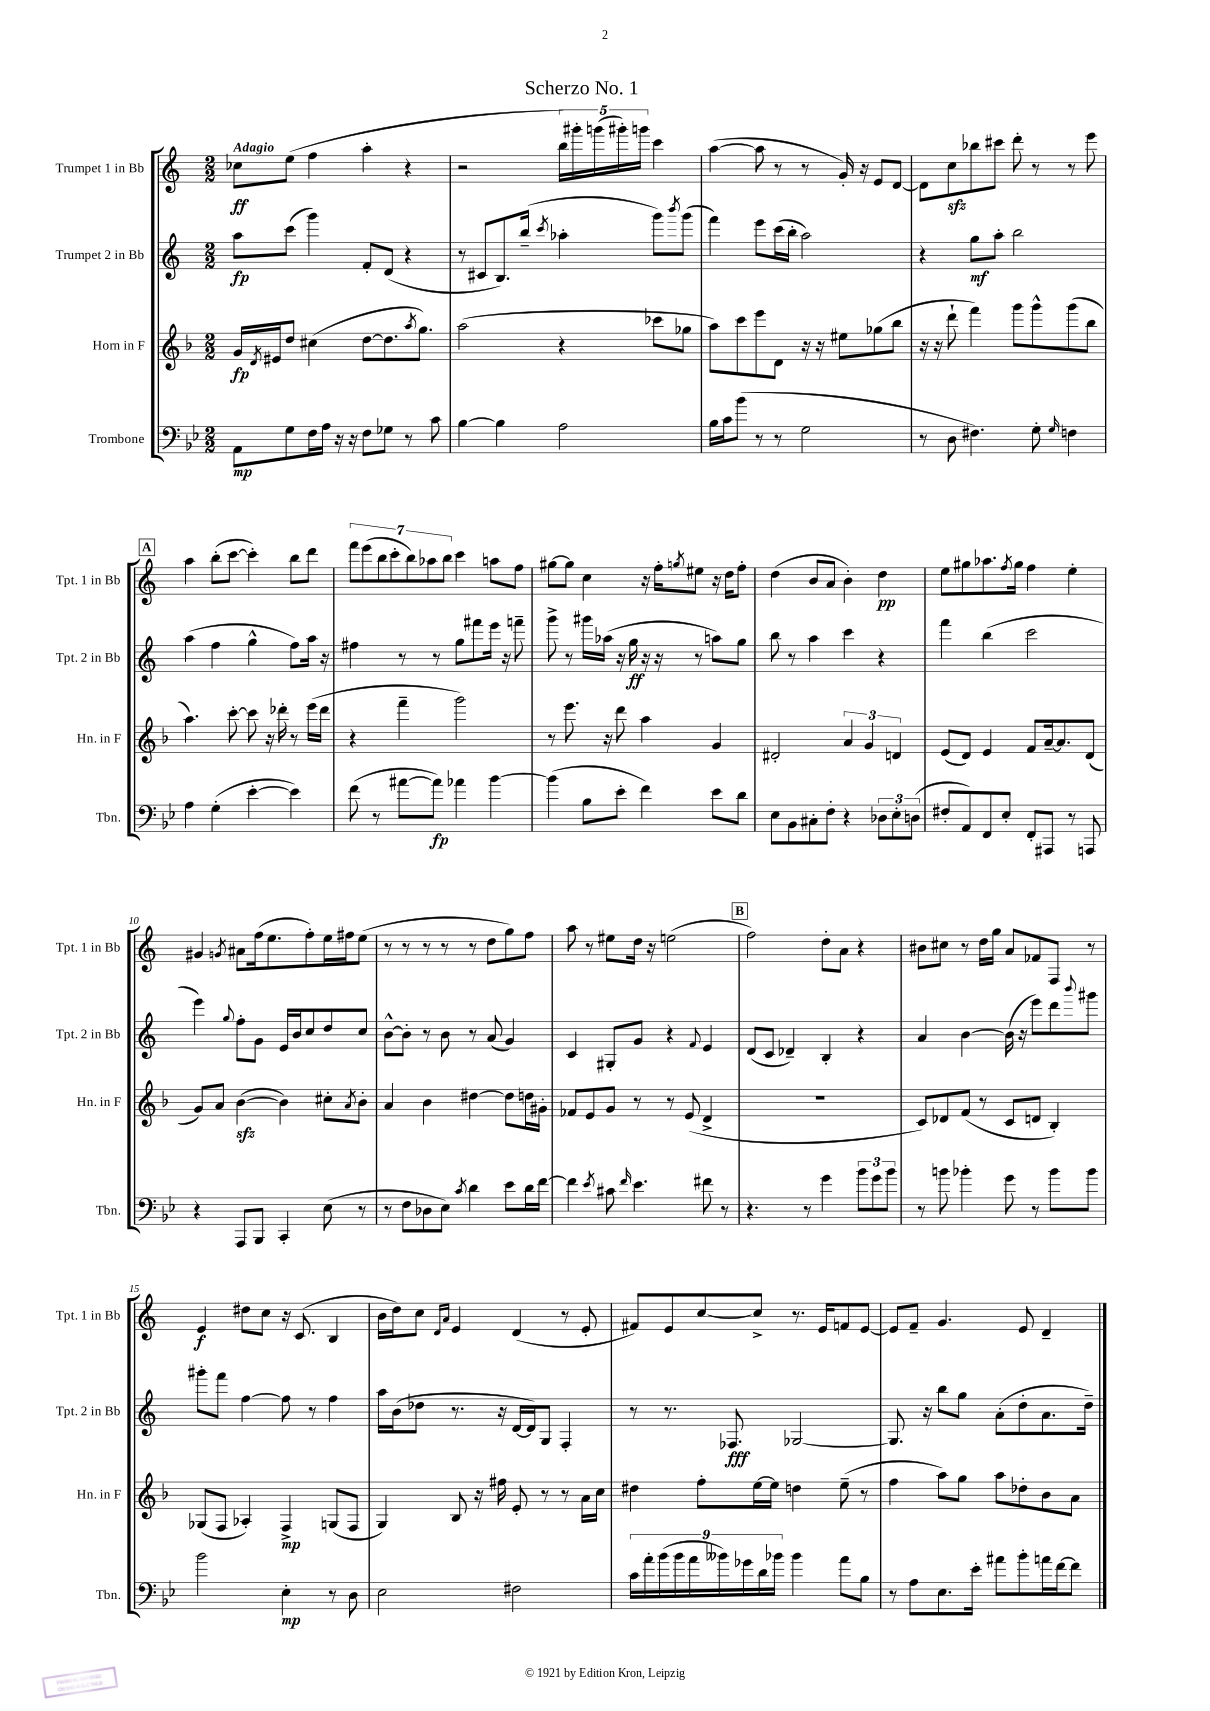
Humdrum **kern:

**kern	**kern	**kern	**kern
*staff4	*staff3	*staff2	*staff1
*clefF4	*clefG2	*clefG2	*clefG2
*k[b-e-]	*k[b-]	*k[]	*k[]
*M2/2	*M2/2	*M2/2	*M2/2
8AA	16g	8aa	8cc-
.	8qd	.	.
.	16e#	.	.
8G	8dd	(8ccc	(8ee
16F	(4cc#	4ggg)	4ff
16A	.	.	.
16r	.	.	.
16r	.	.	.
8F	[8dd	8f'	4aa'
8G-	8.dd]	(8d	.
8r	.	4r	4r
.	8qaa	.	.
.	8.gg)	.	.
8c	.	.	.
=	=	=	=
[4B-	(2aa	8r	2r
.	.	8c#	.
4B-]	.	8.B)	.
.	.	(16bb~	.
.	.	8qccc	.
2A	4r	4aa-'	20bb)
.	.	.	20ggg#'
.	.	.	(20ggg
.	.	.	20ggg#')
.	.	.	20ggg
.	8ccc-	8ggg)	4ccc
.	.	8qbbb	.
.	8gg-	(8ggg	.
=	=	=	=
16B-	8aa)	4fff)	([4aa
16c	.	.	.
(8b-	8ccc	.	.
8r	8eee	8eee	8aa]
8r	8d	(16ccc	8r
.	.	16bb'	.
2G	16r	2aa)	8r
.	16r	.	.
.	8ee#	.	16g')
.	.	.	16r
.	(8gg-	.	8e
.	8bb-	.	[8d
=	=	=	=
8r	16r	4r	8d]
.	16r	.	.
8D	8ddd`	.	8cc
4.F#)	4fff)	8gg	8bb-
.	.	8aa'	8ccc#
.	8ggg	2bb	8ddd'
8G'	8ggg^^	.	8r
16qqG	.	.	.
4F	(8ggg	.	8r
.	8bb-	.	8eee
=	=	=	=
4A	4.aa)	(4aa	4aa
(4G'	.	4ff	(8bb'
.	[8ccc'	.	[8ccc
[4e-'	8ccc]	4gg^^	4ccc'])
.	16r	.	.
.	16ddd-'	.	.
4e-])	8r	8ff)	8bb
.	(16eee	16aa	8ddd
.	16ddd-	16r	.
=	=	=	=
(8f	4r	4ff#	14fff
.	.	.	(14eee
8r	.	.	.
.	.	.	14bb
.	.	.	14ccc'
[8a#	4fff~	8r	.
.	.	.	14bb)
.	.	.	14aa-
8a#])	.	8r	.
.	.	.	14bb
4a-	2ggg)	8gg	4ccc
.	.	8fff#	.
[4b-	.	16eee	8aa
.	.	16r	.
.	.	8fff~	8ff
=	=	=	=
(4b-]	8r	8ggg^	[8gg#
.	8.eee	8r	8gg#]
8B-	.	16ggg#	4cc
.	16r	(16aa-	.
8e-'	8ddd	16r	.
.	.	16gg	.
4f)	4aa	16r	16r
.	.	16r	16ff'
.	.	.	8qgg
.	.	8r	8ee#
8e-	4g	8aa)	16r
.	.	.	16dd
8d	.	8gg	8ff'
=	=	=	=
8E-	2d#'	8bb	(4dd
8BB-	.	8r	.
8C#'	.	4aa	8b
8F'	.	.	8a
4r	6a	4ccc	4b')
.	6g	.	.
12D-	.	4r	4dd
12E-'	6d	.	.
(12D	.	.	.
=	=	=	=
8F#'	(8e	4fff	8ee
8AA)	8d)	.	8gg#
8FF	4e	(4bb	8.aa-
8E-'	.	.	.
.	.	.	8qff
.	.	.	16gg#
8FF'	8f	2ccc	4ff
8AAA#	[16a~	.	.
.	8.a]	.	.
8r	.	.	4ee'
8AAA	(8d	.	.
=	=	=	=
4r	8g)	4eee)	4g#
.	8a	.	.
.	.	8qqgg	8qg
8AAA	([4b-	8ff'	8a#
8BBB-	.	8g	(16ff
.	.	.	8.ee
4CC'	4b-])	16e	.
.	.	16b	.
.	.	8cc	8ff')
(8E-	8cc#'	8dd	16ee
.	.	.	16ff#
.	8qa	.	.
8r	8b-'	8cc	(8ee
=	=	=	=
8r	4a	[8b^^	8r
8F	.	8b']	8r
8D-	4b-	8r	8r
8E-)	.	8b	8r
8qc	.	.	.
4d	[4dd#	8r	8r
.	.	(8a	8dd
8e-	8dd#]	4g)	8gg)
16d	16dd	.	8ff
[16f	16g#'	.	.
=	=	=	=
4f]	8f-	4c	8aa
.	8e	.	8r
8qe-	.	.	.
8c#	8g	8G#'	8ee#
16qqf	.	.	.
4.e-	8r	8g	16dd
.	.	.	16r
.	8r	4r	(2ee
.	(8e	.	.
.	.	8qqf	.
8f#	4d^	4e	.
8r	.	.	.
=	=	=	=
4.r	1r	(8d	2ff)
.	.	8c	.
.	.	4d-~)	.
8r	.	.	.
4g	.	4B'	8dd'
.	.	.	8a
12b-	.	4r	4r
12g	.	.	.
12b-	.	.	.
=	=	=	=
8r	8c)	4a	8b#
8b	8d-	.	8cc#
4b-'	(8f	[4b	8r
.	8r	.	16dd
.	.	.	16gg
8g	8c	(16b]	8a
.	.	16r	.
8r	8d	8eee)	8f-
8b-	4B-')	8ddd	8F
.	.	8qqbbb	.
8b-	.	8ggg#	8r
=	=	=	=
2b-	(8G-	8ggg#'	4e
.	8F	8fff	.
.	4A-')	[4ff	8dd#
.	.	.	8cc
4E-'	4F^	8ff]	16r
.	.	.	(8.c
.	.	8r	.
8r	(8G	4ff	4B
8D	8F	.	.
=	=	=	=
2E-	4G)	16aa	16b
.	.	(16b	16dd)
.	.	8dd-	8cc
.	.	.	16qqd
.	.	.	16qqa
.	8B-	8.r	4e
.	16r	.	.
.	16ff#	16r	.
2F#	8e'	[16d	(4d
.	.	16d])	.
.	8r	8G	.
.	8r	4F'	8r
.	16a	.	8e'
.	16cc	.	.
=	=	=	=
18c	4dd#	8r	8f#)
18a'	.	.	.
(18b-	.	.	.
.	.	8.r	8e
18b-	.	.	.
18a	.	.	.
.	8ff'	.	[8cc
18b--)	.	.	.
.	.	8.F-	.
18g-	.	.	.
.	[16ee	.	8cc^]
18d	.	.	.
.	16ee]	.	.
18b-	.	.	.
4b-	4dd	[2G-	8.r
.	.	.	16e
8a	(8ee~	.	8f
8B-	8r	.	[8e
=	=	=	=
8r	4ff	8.G-]	8e]
8A	.	.	8f~
.	.	16r	.
8.E-	8aa)	8bb	4.g
.	8gg	8gg	.
16e-'	.	.	.
8a#	8aa	(8a'	.
8b-'	8dd-'	8dd'	8e
16a	8b-	8.a	4d~
[16f	.	.	.
8f]	8a	.	.
.	.	16dd~)	.
==	==	==	==
*-	*-	*-	*-
